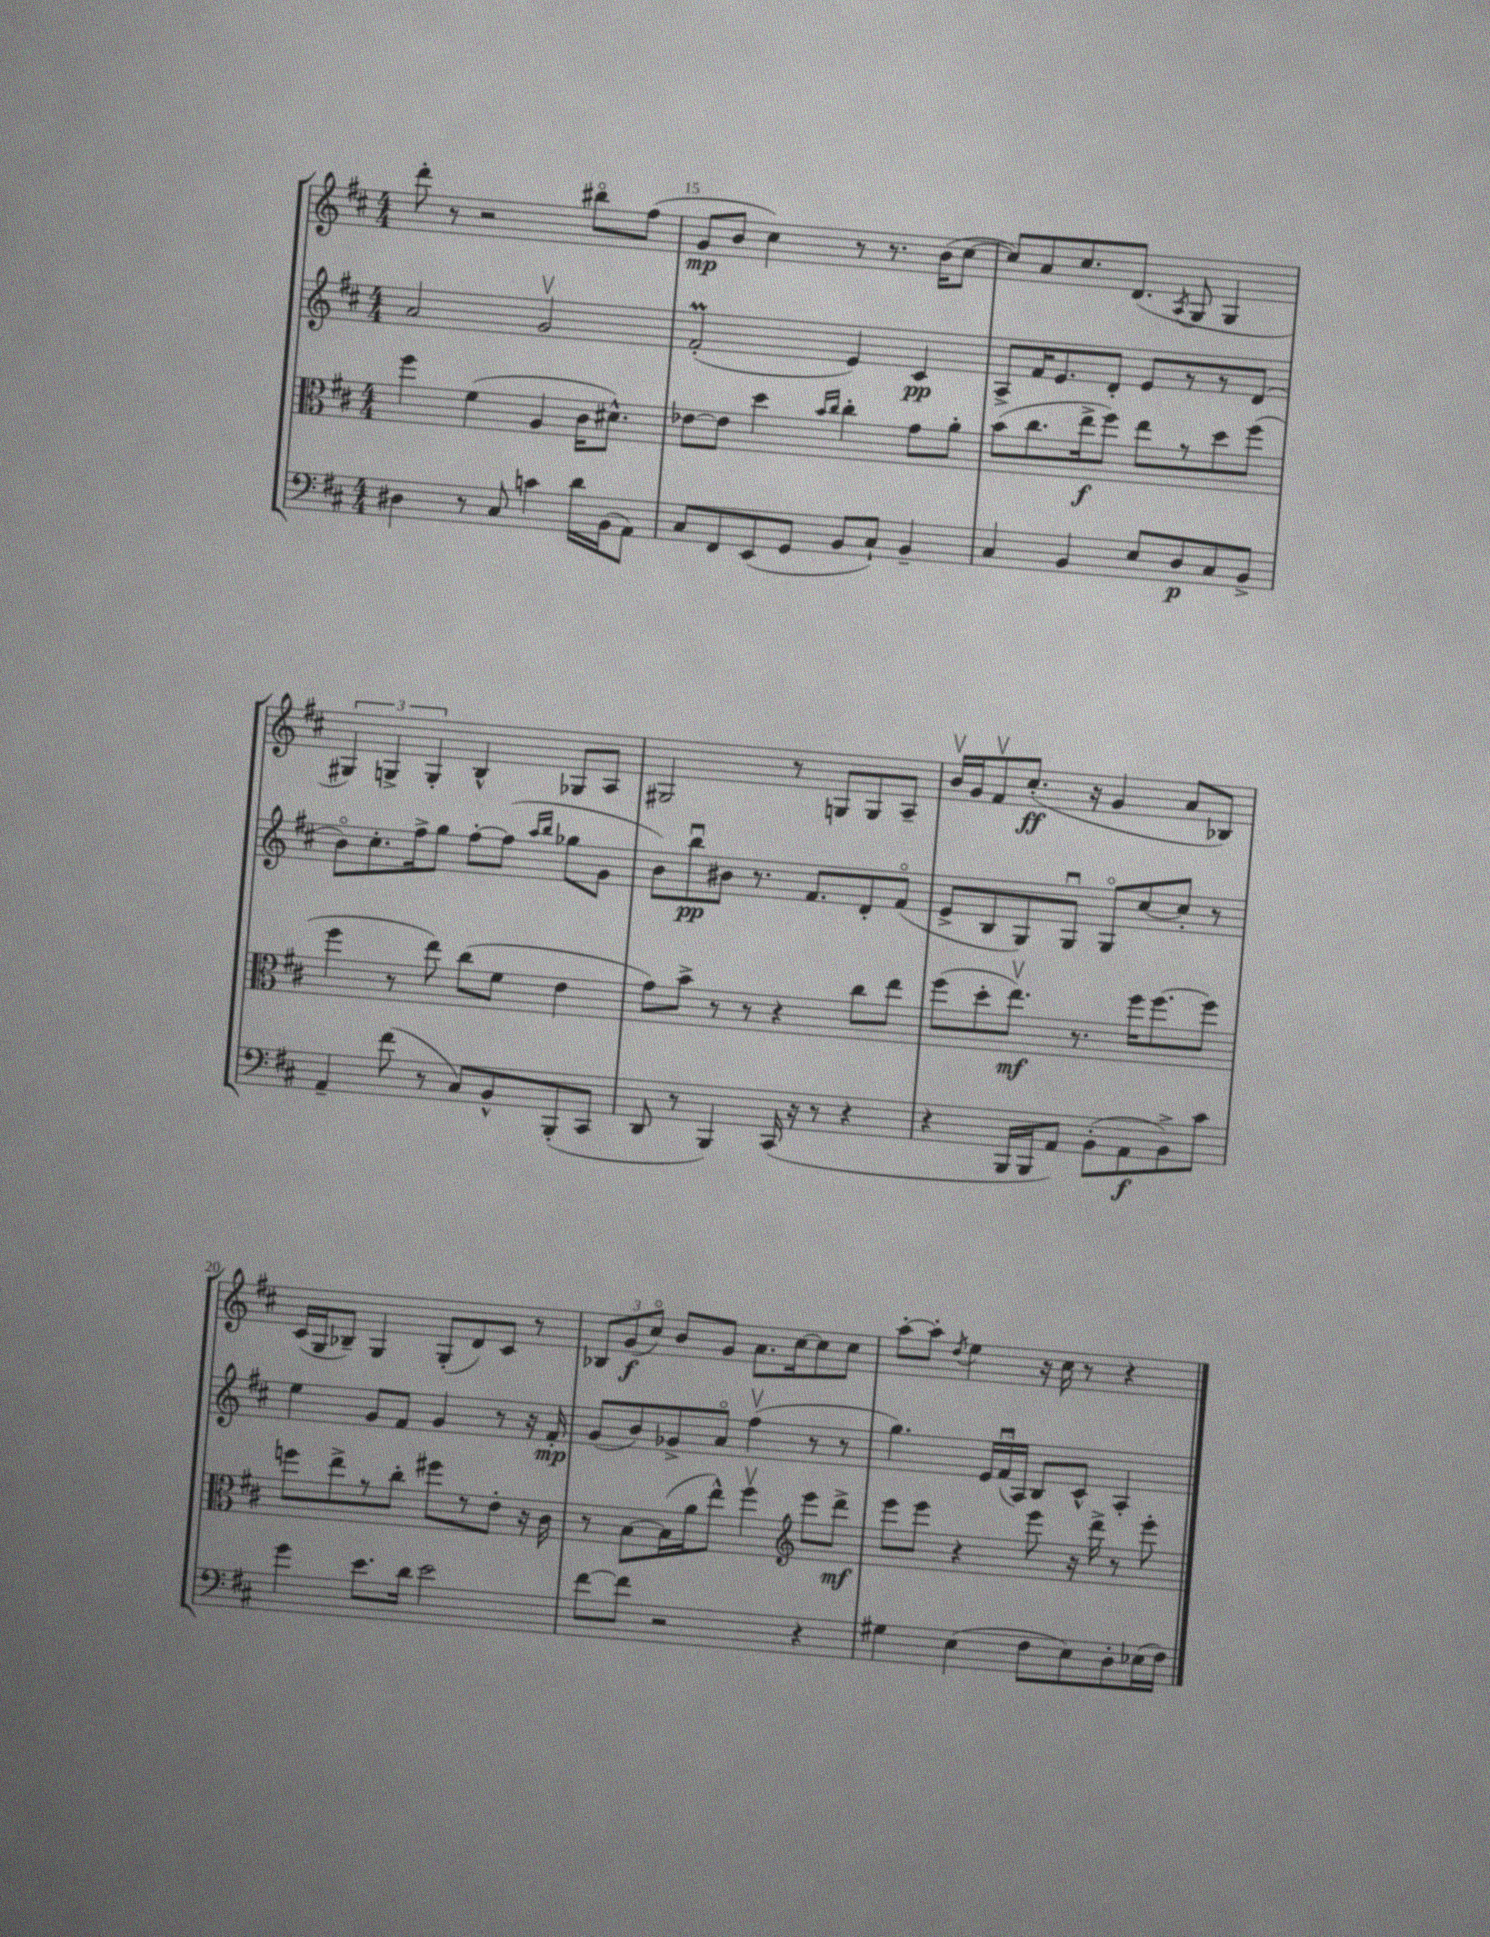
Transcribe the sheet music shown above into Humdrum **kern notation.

**kern	**kern	**kern	**kern
*staff4	*staff3	*staff2	*staff1
*clefF4	*clefC3	*clefG2	*clefG2
*k[f#c#]	*k[f#c#]	*k[f#c#]	*k[f#c#]
*M4/4	*M4/4	*M4/4	*M4/4
4D#	4ff#	2a	8ddd'
.	.	.	8r
8r	(4f#	.	2r
8C#	.	.	.
4c	4A	2gv	.
16d	16c#	.	8bb#o
(16BB	8.d#^^)	.	.
8AA)	.	.	(8ff#
=	=	=	=
8C#	[8e-	(2f#'	8g
8FF#	8e-]	.	8b
(8EE	4dd	.	4cc#)
8GG	.	.	.
.	16qqb	.	.
.	16qqcc#	.	.
8BB	4cc#'	4e)	8r
8C#`)	.	.	8.r
4BB~	8g	4c#	.
.	.	.	(16b
.	8a'	.	[8cc#
=	=	=	=
4C#	(8b	8A^	8cc#])
.	8.cc#	16f#	8a
.	.	8.e	.
4BB	.	.	8.cc#
.	16ee^	.	.
.	8ff#)	8d'	.
.	.	.	(8.d
8E	8ee	8e	.
.	.	.	8qA
8D	8r	8r	8G
8C#	8dd	8r	4G
8BB^	(8ff#	(8d	.
=	=	=	=
4AA~	4ff#	8bo)	6G#)
.	.	8.cc#'	.
.	.	.	6G^
(8f#	8r	.	.
.	.	16ff#^	.
.	.	.	6G'
8r	8ee)	8gg	.
8C#)	(8cc#	[8ff#'	4B^^
8BB^^	8f#	(8ff#]	.
.	.	16qqaa	.
.	.	16qqbb	.
(8BBB'	4e	8gg-	8G-
8CC#	.	8g	8A
=	=	=	=
8DD	8g)	8b)	2G#
8r	8b^	8bbu	.
4BBB)	8r	8b#	.
.	8r	8.r	.
(16CC#	4r	.	8r
16r	.	8.f#	.
8r	.	.	8G
4r	8cc#	8d'	8G
.	8ee	(8f#o	8A~
=	=	=	=
4r	(8ff#	8e^	16bv
.	.	.	16g
.	8dd'	8B	8f#v
16BBB	8.eev)	8G)	(8.cc#'
16BBB	.	.	.
8AA)	.	8Gu	.
.	8.r	.	16r
(8BB'	.	8Go	4g
8AA	16ff#	[8cc#	.
.	[8.ff#	.	.
8BB^)	.	8cc#']	8a
8c#	8ff#]	8r	8B-)
=	=	=	=
4g	8ff	4ee	(16c#
.	.	.	16G
.	8ee^	.	8B-~)
8.e	8r	8g	4G
.	8cc#'	8f#	.
16d	.	.	.
2e	8ff#	4g	(8G'
.	8r	.	8d)
.	8e'	8r	8c#
.	16r	16r	8r
.	16c#	16f#'	.
=	=	=	=
[8f#	8r	(8g	12B-
.	.	.	(12g
8f#]	[8B	8b)	.
.	.	.	12cc#o)
2r	(16B]	8g-^	8b
.	16a	.	.
.	8ee^^)	8ao	8g
.	4ff#v	(4ff#v	8.a
.	.	.	[16cc#
*	*clefG2	*	*
4r	8eee	8r	8cc#]
.	8ddd^	8r	8cc#
=	=	=	=
4G#	8eee	4.gg)	[8aa'
.	8eee	.	8aa']
.	.	.	8qdd
(4E	4r	.	4ee
.	.	24e	.
.	.	(24f#u	.
.	.	24A)	.
8F#	8eee	8B	16r
.	.	.	16cc#
8E)	16r	8c#^^	8r
.	16ddd^	.	.
8D'	8r	4A'	4r
(16E-	8eee'	.	.
16F#)	.	.	.
==	==	==	==
*-	*-	*-	*-
